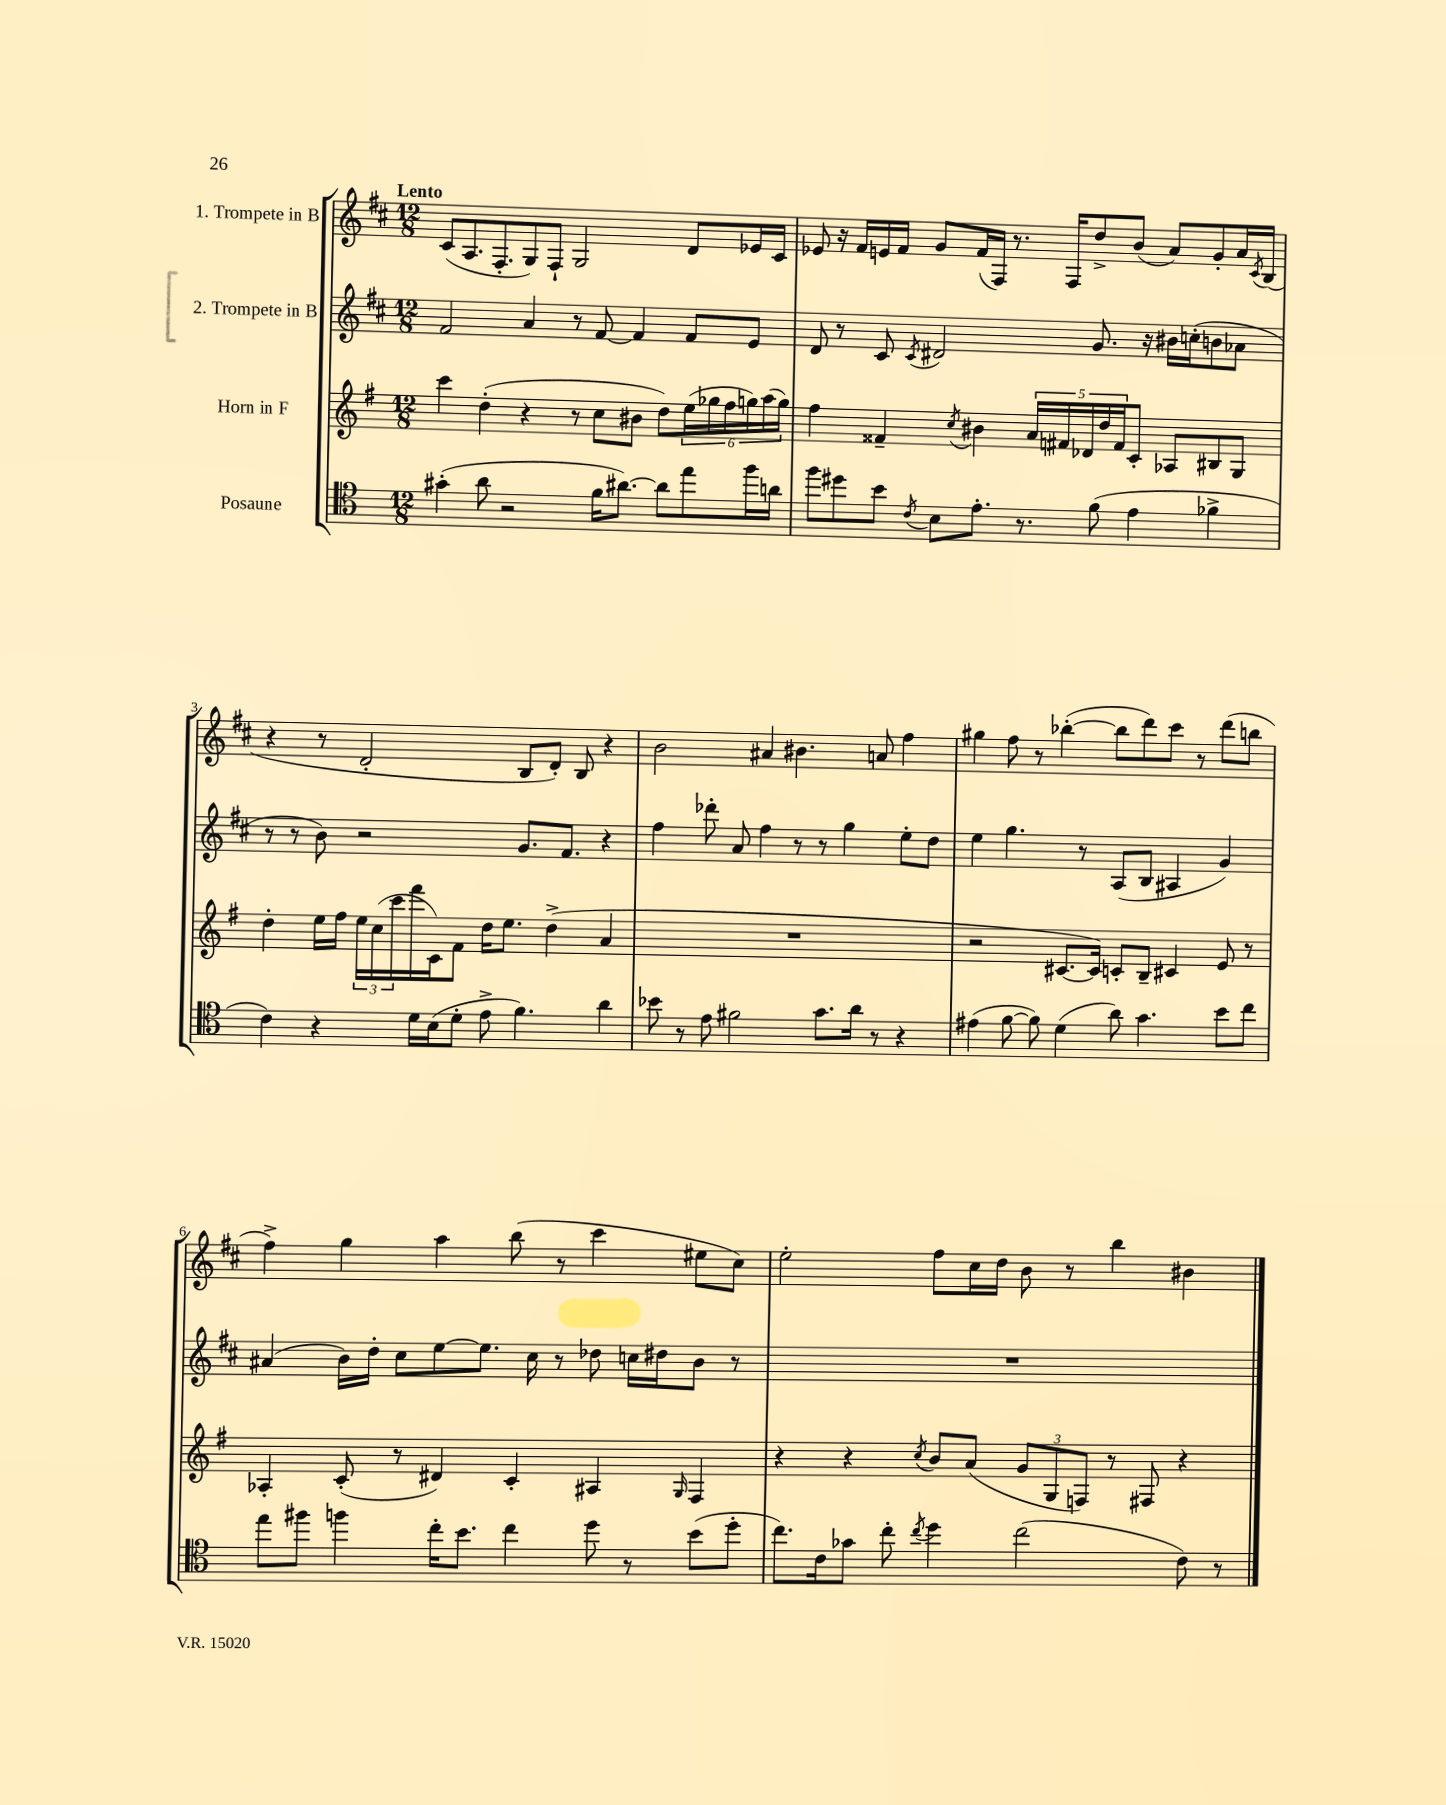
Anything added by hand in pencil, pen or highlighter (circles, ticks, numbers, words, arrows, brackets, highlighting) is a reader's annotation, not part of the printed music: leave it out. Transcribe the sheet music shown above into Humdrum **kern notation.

**kern	**kern	**kern	**kern
*staff4	*staff3	*staff2	*staff1
*clefC4	*clefG2	*clefG2	*clefG2
*k[]	*k[f#]	*k[f#c#]	*k[f#c#]
*M12/8	*M12/8	*M12/8	*M12/8
(4g#'	4ccc	2f#	(8c#
.	.	.	8.A
8a	(4dd'	.	.
.	.	.	8.F#'
2r	.	.	.
.	4r	4a	8G)
.	.	.	8F#`
.	8r	8r	2G
16f	8cc	[8f#	.
[8.a#)	.	.	.
.	8b#	4f#]	.
8a#]	8dd)	.	.
8ee	(24ee	8f#	8d
.	24gg-	.	.
.	24ff#	.	.
16ff	24gg)	8e	16e-
.	(24aa	.	.
16a	.	.	16c#
.	24gg)	.	.
=	=	=	=
8ff	4ff#	8d	8e-
8dd#	.	8r	16r
.	.	.	16f#
8b	4f##~	8c#	16e
.	.	.	16f#
8qc	.	8qc#	.
8B	.	2d#	8g
.	8qcc	.	.
8.e'	4b#	.	(16f#
.	.	.	16F#)
.	.	.	8.r
8.r	.	.	.
.	20a	.	.
.	20f#	.	.
.	.	.	16F#
.	20d-	.	.
(8f	.	8.g	8dd^
.	20dd	.	.
.	20f#	.	.
4e	8c'	.	(8b
.	.	16r	.
.	8A-	16b#	8a)
.	.	(16cc'	.
4f-^	8B#	8b	8g'
.	8G	8a-	16a
.	.	.	8qc#
.	.	.	(16B
=	=	=	=
4c)	4dd'	8r	4r
.	.	8r	.
4r	16ee	8b)	8r
.	16ff#	.	.
.	24ee	2r	2d'
.	(24cc	.	.
.	24ccc	.	.
16d	16fff#	.	.
(16B	16c)	.	.
8d'	8f#	.	.
8e^	16dd	.	.
.	8.ee	.	.
4.f)	.	8.g	8B
.	(4dd^	.	8d')
.	.	8.f#	.
.	.	.	8B
4a	4a	4r	4r
=	=	=	=
8b-	1.r	4ff#	2b
8r	.	.	.
8e	.	8ddd-'	.
2f#	.	8a	.
.	.	4ff#	4a#
.	.	8r	4.b#
8.g	.	8r	.
.	.	4gg	.
16a	.	.	.
8r	.	.	8a
4r	.	8ee'	4ff#
.	.	8dd	.
=	=	=	=
(4e#	2r	4ee	4gg#
[8f	.	4.gg	8ff#
8f])	.	.	8r
(4d	[8.c#	.	([4bb-'
.	.	8r	.
.	16c#])	.	.
8a)	8c'	(8A	8bb-]
4.g	8B~	8B	8ddd)
.	4c#	4A#	8ccc#
.	.	.	8r
8b	8e	4g)	(8ddd
8cc	8r	.	8bb
=	=	=	=
8ee	4A-'	(4a#	4ff#^)
8ff#	.	.	.
4ff	(8c'	16b)	4gg
.	.	16dd'	.
.	8r	8cc#	.
16cc'	4d#)	[8ee	4aa
8.b	.	.	.
.	.	8.ee]	.
4cc	4c'	.	(8bb
.	.	16cc#	.
.	.	8r	8r
8dd	4A#	8dd-	4ccc#
8r	.	16cc	.
.	.	16dd#	.
.	16qqG	.	.
(8b	4F#	8b	8ee#
8dd'	.	8r	8cc#)
=	=	=	=
8.cc)	4r	1.r	2ee'
16c	.	.	.
8g-	4r	.	.
8cc'	.	.	.
8qcc	8qcc	.	.
4dd	8b	.	8ff#
.	(8a	.	16cc#
.	.	.	16dd
(2cc	12g	.	8b
.	12G	.	.
.	.	.	8r
.	12F)	.	.
.	8r	.	4bb
.	8F#	.	.
8c)	4r	.	4b#
8r	.	.	.
==	==	==	==
*-	*-	*-	*-
